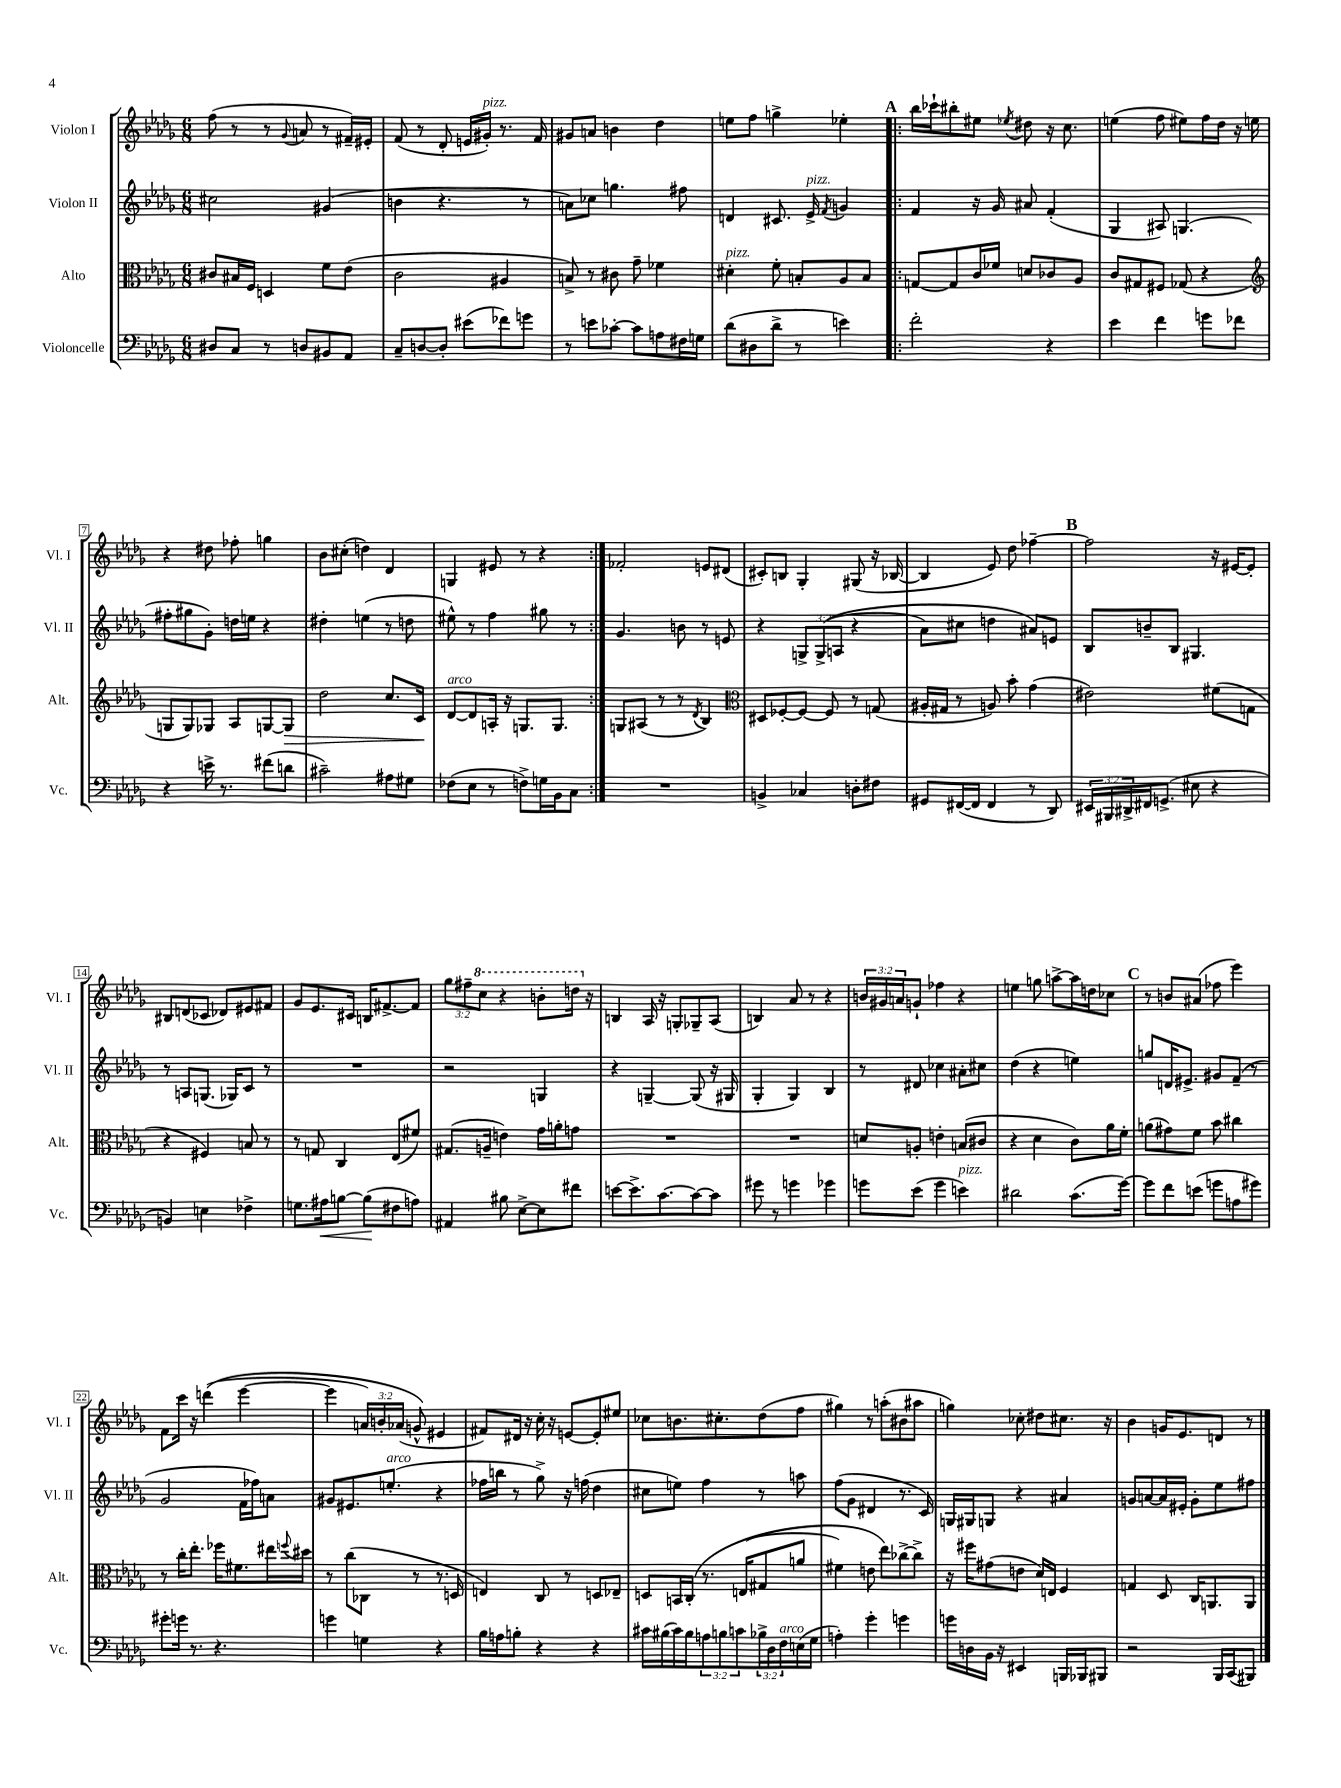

**kern	**dynam	**kern	**dynam	**kern	**kern
*part4	*part4	*part3	*part3	*part2	*part1
*staff4	*staff4	*staff3	*staff3	*staff2	*staff1
*I"Violoncelle	*	*I"Alto	*	*I"Violon II	*I"Violon I
*I'Vc.	*	*I'Alt.	*	*I'Vl. II	*I'Vl. I
*clefF4	*	*clefC3	*	*clefG2	*clefG2
*k[b-e-a-d-g-]	*	*k[b-e-a-d-g-]	*	*k[b-e-a-d-g-]	*k[b-e-a-d-g-]
*M6/8	*	*M6/8	*	*M6/8	*M6/8
=1	=1	=1	=1	=1	=1
8D#X/L	.	8c#X/L	.	2cc#X\	(8ff\
8C/J	.	16B#X/L	.	.	8r
.	.	16F/JJ	.	.	.
8r	.	4Dn/	.	.	8r
.	.	.	.	.	8qqg-/
8Dn/L	.	.	.	.	8an/
8BB#X/	.	8f\L	.	(4g#X/	8r
8AA-/J	.	(8e-\J	.	.	16f#X~/LL)
.	.	.	.	.	16e#X'/JJ
=2	=2	=2	=2	=2	=2
8C~/L	.	2c\	.	4bn\	(8f/
[8Dn/	.	.	.	.	8r
8D'/J]	.	.	.	4.r	8d-'/
(8e#X\L	.	.	.	.	16en/LL
!	!	!	!	!	!LO:TX:a:i:t=pizz.
.	.	.	.	.	16g#X'/JJ)
8f-X\)	.	4A#X/	.	.	8.r
8gn\J	.	.	.	8r	.
.	.	.	.	.	16f/
=3	=3	=3	=3	=3	=3
8r	.	8Bn^/)	.	8an\L)	8g#X/L
8en\L	.	8r	.	8cc-X\J	8an/J
[8c-X'\J	.	8c#X\	.	4.ggn\	4bn\
8c-\L]	.	8g-~\	.	.	.
8An\	.	4f-X\	.	.	4dd-\
16F#X\L	.	.	.	8ff#X\	.
16Gn\JJ	.	.	.	.	.
=4	=4	=4	=4	=4	=4
!	!	!LO:TX:a:i:t=pizz.	!	!	!
(8d-\L	.	4d#X'\	.	4dn/	8een\L
8D#X\	.	.	.	.	8ff\J
8d-^\J	.	8f'\	.	8.c#X/	4ggn^\
8r	.	8Bn'/L	.	.	.
!	!	!	!	!LO:TX:a:i:t=pizz.	!
.	.	.	.	16e-^/	.
.	.	.	.	8qf/	.
4en\)	.	8A-/	.	4gn/	4ee-X'\
.	.	8B/J	.	.	.
!!LO:REH:place=s1:t=A
=5!|:	=5!|:	=5!|:	=5!|:	=5!|:	=5!|:
2f'\	.	[8Gn/L	.	4f/	16bb-\LL
.	.	.	.	.	16ccc-X`\J
.	.	8G/]	.	.	8bb#X'\
.	.	16c/L	.	16r	8ee#X\J
.	.	16f-X/JJ	.	16g-/	.
.	.	.	.	.	8qee-X/
.	.	8dn/L	.	8a#X/	8dd#X\
4r	.	8c-X/	.	(4f'/	16r
.	.	.	.	.	8.cc\
.	.	8A-/J	.	.	.
=6	=6	=6	=6	=6	=6
4e-\	.	8c/L	.	4G-/	(4een\
.	.	8G#X/	.	.	.
4f\	.	8F#X/J	.	8A#X/)	8ff\
.	.	(8G-X/	.	(4.Gn/	8ee#X\L)
8gn\L	.	4r	.	.	16ff\L
.	.	.	.	.	16dd-\JJ
8f-X\J	.	.	.	.	16r
.	.	.	.	.	16een\
!!LO:LB:g=z
=7	=7	=7	=7	=7	=7
*	*	*clefG2	*	*	*
4r	.	8Gn/L	.	8ff#X'\L	4r
.	.	8G/)	.	8gg#X\	.
16en^\	.	8G-X/J	.	8g-'\J)	8dd#X\
8.r	.	.	.	.	.
.	.	8A-/L	.	16ddn\LL	8ff-X'\
.	.	.	.	16een\JJ	.
(8f#X\L	.	[8Gn/	.	4r	4ggn\
!	!	!	!LO:HP:b	!	!
8dn\J	.	8G/J]	>	.	.
=8	=8	=8	=8	=8	=8
2c#X~\)	.	2dd-\	.	4dd#X'\	8b-\L
.	.	.	.	.	(8cc#X'\J
.	.	.	.	(4een\	4ddn\)
8A#X\L	.	8.cc/L	.	8r	4d-/
8G#X\J	.	.	.	8ddn\	.
.	.	16c/Jk	.	.	.
.	.	.	]	.	.
=9	=9	=9	=9	=9	=9
!	!	!LO:TX:a:i:t=arco	!	!	!
(8F-X\L	.	[8d-/L	.	8ee#X^^\)	4Gn/
8E-\J	.	8d-/]	.	8r	.
8r	.	16An'/Jk	.	4ff\	8e#X/
.	.	16r	.	.	.
8Fn^\L)	.	8.Gn/L	.	.	8r
16Gn\L	.	.	.	8gg#X\	4r
16BB-\J	.	8.G/J	.	.	.
8C\J	.	.	.	8r	.
=10:|!	=10:|!	=10:|!	=10:|!	=10:|!	=10:|!
2.r	.	8Gn/L	.	4.g-/	2f-X'/
.	.	(8A#X/J	.	.	.
.	.	8r	.	.	.
.	.	8r	.	8bn\	.
.	.	8qd-/	.	.	.
.	.	4B-/)	.	8r	8en/L
.	.	.	.	8en/	(8d#X/J
=11	=11	=11	=11	=11	=11
*	*	*clefC3	*	*	*
4BBn^/	.	8D#X/L	.	4r	8c#X'/L)
.	.	[8F-X'/	.	.	8Bn/J
4C-X/	.	8F-/J_	.	12Gn^/L	4G-'/
.	.	.	.	((12G^/	.
.	.	8F-/]	.	.	.
.	.	.	.	12An/J	.
8Dn'\L	.	8r	.	4r	(8G#X/
8F#X\J	.	(8Gn/	.	.	16r
.	.	.	.	.	[16B-X/
=12	=12	=12	=12	=12	=12
8GG#X/L	.	16A#X'/LL	.	8a-\L)	4B-/]
.	.	16G#X/JJ	.	.	.
([16FF#X/L	.	8r	.	8cc#X\J	.
16FF#/JJ]	.	.	.	.	.
4FF#/	.	8An/)	.	4ddn\	8e-/)
.	.	8b-'\	.	.	8dd-\
8r	.	(4g-\	.	8a#X/L)	[4ff-X~\
8DD-/)	.	.	.	8en/J	.
!!LO:REH:place=s1:t=B
=13	=13	=13	=13	=13	=13
24EE#X/LL	.	2e#X\)	.	8B-/L	2ff-\]
24BBB#X/	.	.	.	.	.
24DD#X^/	.	.	.	.	.
16FF#X/J	.	.	.	8bn~/	.
(8.GGn^/J	.	.	.	.	.
.	.	.	.	8B-/J	.
8E#X\	.	.	.	4.G#X/	.
4r	.	(8f#X\L	.	.	16r
.	.	.	.	.	[16e#X/KL
.	.	8Gn\J	.	.	8e#'/J]
!!LO:LB:g=z
=14	=14	=14	=14	=14	=14
4BBn/)	.	4r	.	8r	8B#X/L
.	.	.	.	8An/L	(8dn/
4En\	.	4F#X/)	.	(8.Gn/J	8c-X/J
.	.	.	.	.	8d-X/L)
.	.	.	.	16G-X/KL)	.
4F-X^\	.	8Bn/	.	8c/J	8e#X/
.	.	8r	.	8r	8f#X/J
=15	=15	=15	=15	=15	=15
8.Gn\L	.	8r	.	2.r	8g-/L
.	.	8Gn/	.	.	8.e-/
!	!LO:HP:b	!	!	!	!
16A#X\k	<	.	.	.	.
[8Bn\J	.	4C/	.	.	.
.	.	.	.	.	16c#X/Jk
(8B\L]	.	.	.	.	16Bn/KL
.	.	.	.	.	[8.f#X^/
8F#X\	[	(8E-/L	.	.	.
8An\J)	.	8f#X/J)	.	.	8f#/J]
=16	=16	=16	=16	=16	=16
4AA#X/	.	(8.G#X/L	.	2r	12gg-\L
.	.	.	.	.	12ff#X~\
*	*	*	*	*	*8va
.	.	.	.	.	12ccc\J
.	.	16An~/Jk	.	.	.
8B#X\	.	4en\)	.	.	4r
[8E-^\L	.	.	.	.	.
8E-\]	.	16g-\LL	.	4Gn/	8bbn'\L
.	.	16an'\J	.	.	.
8f#X\J	.	8gn\J	.	.	16dddn\Jk
*	*	*	*	*	*X8va
.	.	.	.	.	16r
=17	=17	=17	=17	=17	=17
[8en\L	.	2.r	.	4r	4Bn/
8.e^\]	.	.	.	.	.
.	.	.	.	[4Gn~/	16A-/
[8.c\	.	.	.	.	16r
.	.	.	.	.	8Gn'/L
8c\_	.	.	.	(8G/]	8G-X~/
8c\J]	.	.	.	16r	(8A-/J
.	.	.	.	16G#X/	.
=18	=18	=18	=18	=18	=18
8g#X\	.	2.r	.	4G-'/	4Bn/)
8r	.	.	.	.	.
4gn\	.	.	.	4G-/)	8a-/
.	.	.	.	.	8r
4g-X\	.	.	.	4B-/	4r
=19	=19	=19	=19	=19	=19
8gn\L	.	8dn/L	.	8r	24bn/LL
.	.	.	.	.	24g#X/
.	.	.	.	.	24an/J
(8e-\J	.	8An'/J	.	8d#X/	8gn`/J
4g\	.	4en'\	.	4cc-X\	4ff-X\
!LO:TX:a:i:t=pizz.	!	!	!	!	!
4en\)	.	(8Bn/L	.	8a#X'\L	4r
.	.	8c#X/J	.	8cc#X\J	.
=20	=20	=20	=20	=20	=20
2d#X\	.	4r	.	(4dd-\	4een\
.	.	4d-\	.	4r	8ggn\
.	.	.	.	.	[8aan^\L
(8.c\L	.	8c\L)	.	4een\)	16aa\L]
.	.	.	.	.	16ddn\J
.	.	16a-\L	.	.	8cc-X\J
[16g-\Jk)	.	16f'\JJ	.	.	.
!!LO:REH:place=s1:t=C
=21	=21	=21	=21	=21	=21
8g-\L]	.	(8an\L	.	8ggn/L	8r
8f\	.	8g#X\)	.	16dn/K	8bn/L
.	.	.	.	8.e#X^/J	.
(8en\J	.	8f\J	.	.	(8a#X/J
8gn\L	.	8b-\	.	8g#X/L	8ff-X\
8An\	.	4cc#X\	.	(8f~/J	4eee-\)
8g#X\J)	.	.	.	8r	.
!!LO:LB:g=z
=22	=22	=22	=22	=22	=22
8g#X'\L	.	8r	.	2g-/	8f\L
16gn\Jk	.	16cc'\KL	.	.	16ccc\Jk
8.r	.	8.ee-'\J	.	.	16r
.	.	.	.	.	((4dddn\
4.r	.	16ff-X\KL	.	.	.
.	.	8.f#X\	.	.	.
.	.	.	.	16f\LL	[4eee-\
.	.	.	.	16ff-X\J)	.
.	.	16ee#X\L	.	8an\J	.
.	.	8qqffn/	.	.	.
.	.	16dd#X\JJ	.	.	.
=23	=23	=23	=23	=23	=23
4gn\	.	8r	.	8g#X/L	4eee-\]
.	.	(8cc\L	.	8.e#X/	.
4Gn\	.	8C-X\J	.	.	24an/LL)
.	.	.	.	.	24bn'/
!	!	!	!	!LO:TX:a:i:t=arco	!
.	.	.	.	(8.een'/J	.
.	.	.	.	.	(24a-X/JJ
.	.	8r	.	.	8gn^^/)
4r	.	8.r	.	4r	4e#X/
.	.	16Dn/	.	.	.
=24	=24	=24	=24	=24	=24
16B-\LL	.	4En/)	.	16ff-X\LL	8f#X/L)
16An\J	.	.	.	16bbn\JJ	.
8Bn'\J	.	.	.	8r	16d#X/Jk
.	.	.	.	.	16r
4r	.	8C/	.	8gg-^\)	16cc'\
.	.	.	.	.	16r
.	.	8r	.	16r	[8en/L
.	.	.	.	(16ffn\	.
4r	.	8Dn/L	.	4dd-\	8e'/]
.	.	8E-X~/J	.	.	8ee#X/J
=25	=25	=25	=25	=25	=25
16c#X\LL	.	8Dn/L	.	8cc#X\L	8cc-X\L
(16B#X\	.	.	.	.	.
16c#\)	.	16BBn/L	.	8een\J)	8.bn\
16B#\J	.	(16C'/JJ	.	.	.
12An\	.	8.r	.	4ff\	.
.	.	.	.	.	8.cc#X'\
12Bn\	.	.	.	.	.
12cn\	.	.	.	.	.
.	.	(16En/KL	.	.	.
24B-X^\L	.	8G#X/	.	8r	(8dd-\
24D-\	.	.	.	.	.
!LO:TX:a:i:t=arco	!	!	!	!	!
24F\	.	.	.	.	.
(16En\	.	8an/J	.	8aan\	8ff\J
16G-\JJ	.	.	.	.	.
=26	=26	=26	=26	=26	=26
4An'\)	.	4f#X\)	.	(8ff\L	4gg#X\)
.	.	.	.	8g-\J	.
4g-'\	.	8en\	.	4d#X/	8r
.	.	8ee-\L)	.	.	(8aan'\L
4gn\	.	[8cc-X^\	.	8.r	8b#X\
.	.	8cc-^\J]	.	.	8aa#X\J
.	.	.	.	16c/)	.
=27	=27	=27	=27	=27	=27
16gn\LL	.	16r	.	16Gn/LL	4ggn\)
16Dn\	.	16ff#X\KL	.	16G#X/J	.
16BB-\JJ	.	(8g#X\	.	8Gn/J	.
16r	.	.	.	.	.
4EE#X/	.	8en\J	.	4r	8cc-X'\
.	.	16d-/LL)	.	.	8dd#X\L
.	.	16En/JJ	.	.	.
16BBBn/LL	.	4F/	.	4a#X/	8.cc#X\J
16BBB-X/J	.	.	.	.	.
8BBB#X/J	.	.	.	.	.
.	.	.	.	.	16r
=28	=28	=28	=28	=28	=28
2r	.	4Gn/	.	8gn/L	4b-\
.	.	.	.	[8an/	.
.	.	8D-/	.	16a/L]	16gn/KL
.	.	.	.	16e#X'/JJ	8.e-/
.	.	16C/KL	.	8g'\L	.
.	.	8.AAn/	.	.	.
16BBB-/LL	.	.	.	8ee-\	8dn/J
(16CC/J	.	.	.	.	.
8BBB#X/J)	.	8AA/J	.	8ff#X\J	8r
==	==	==	==	==	==
*-	*-	*-	*-	*-	*-
